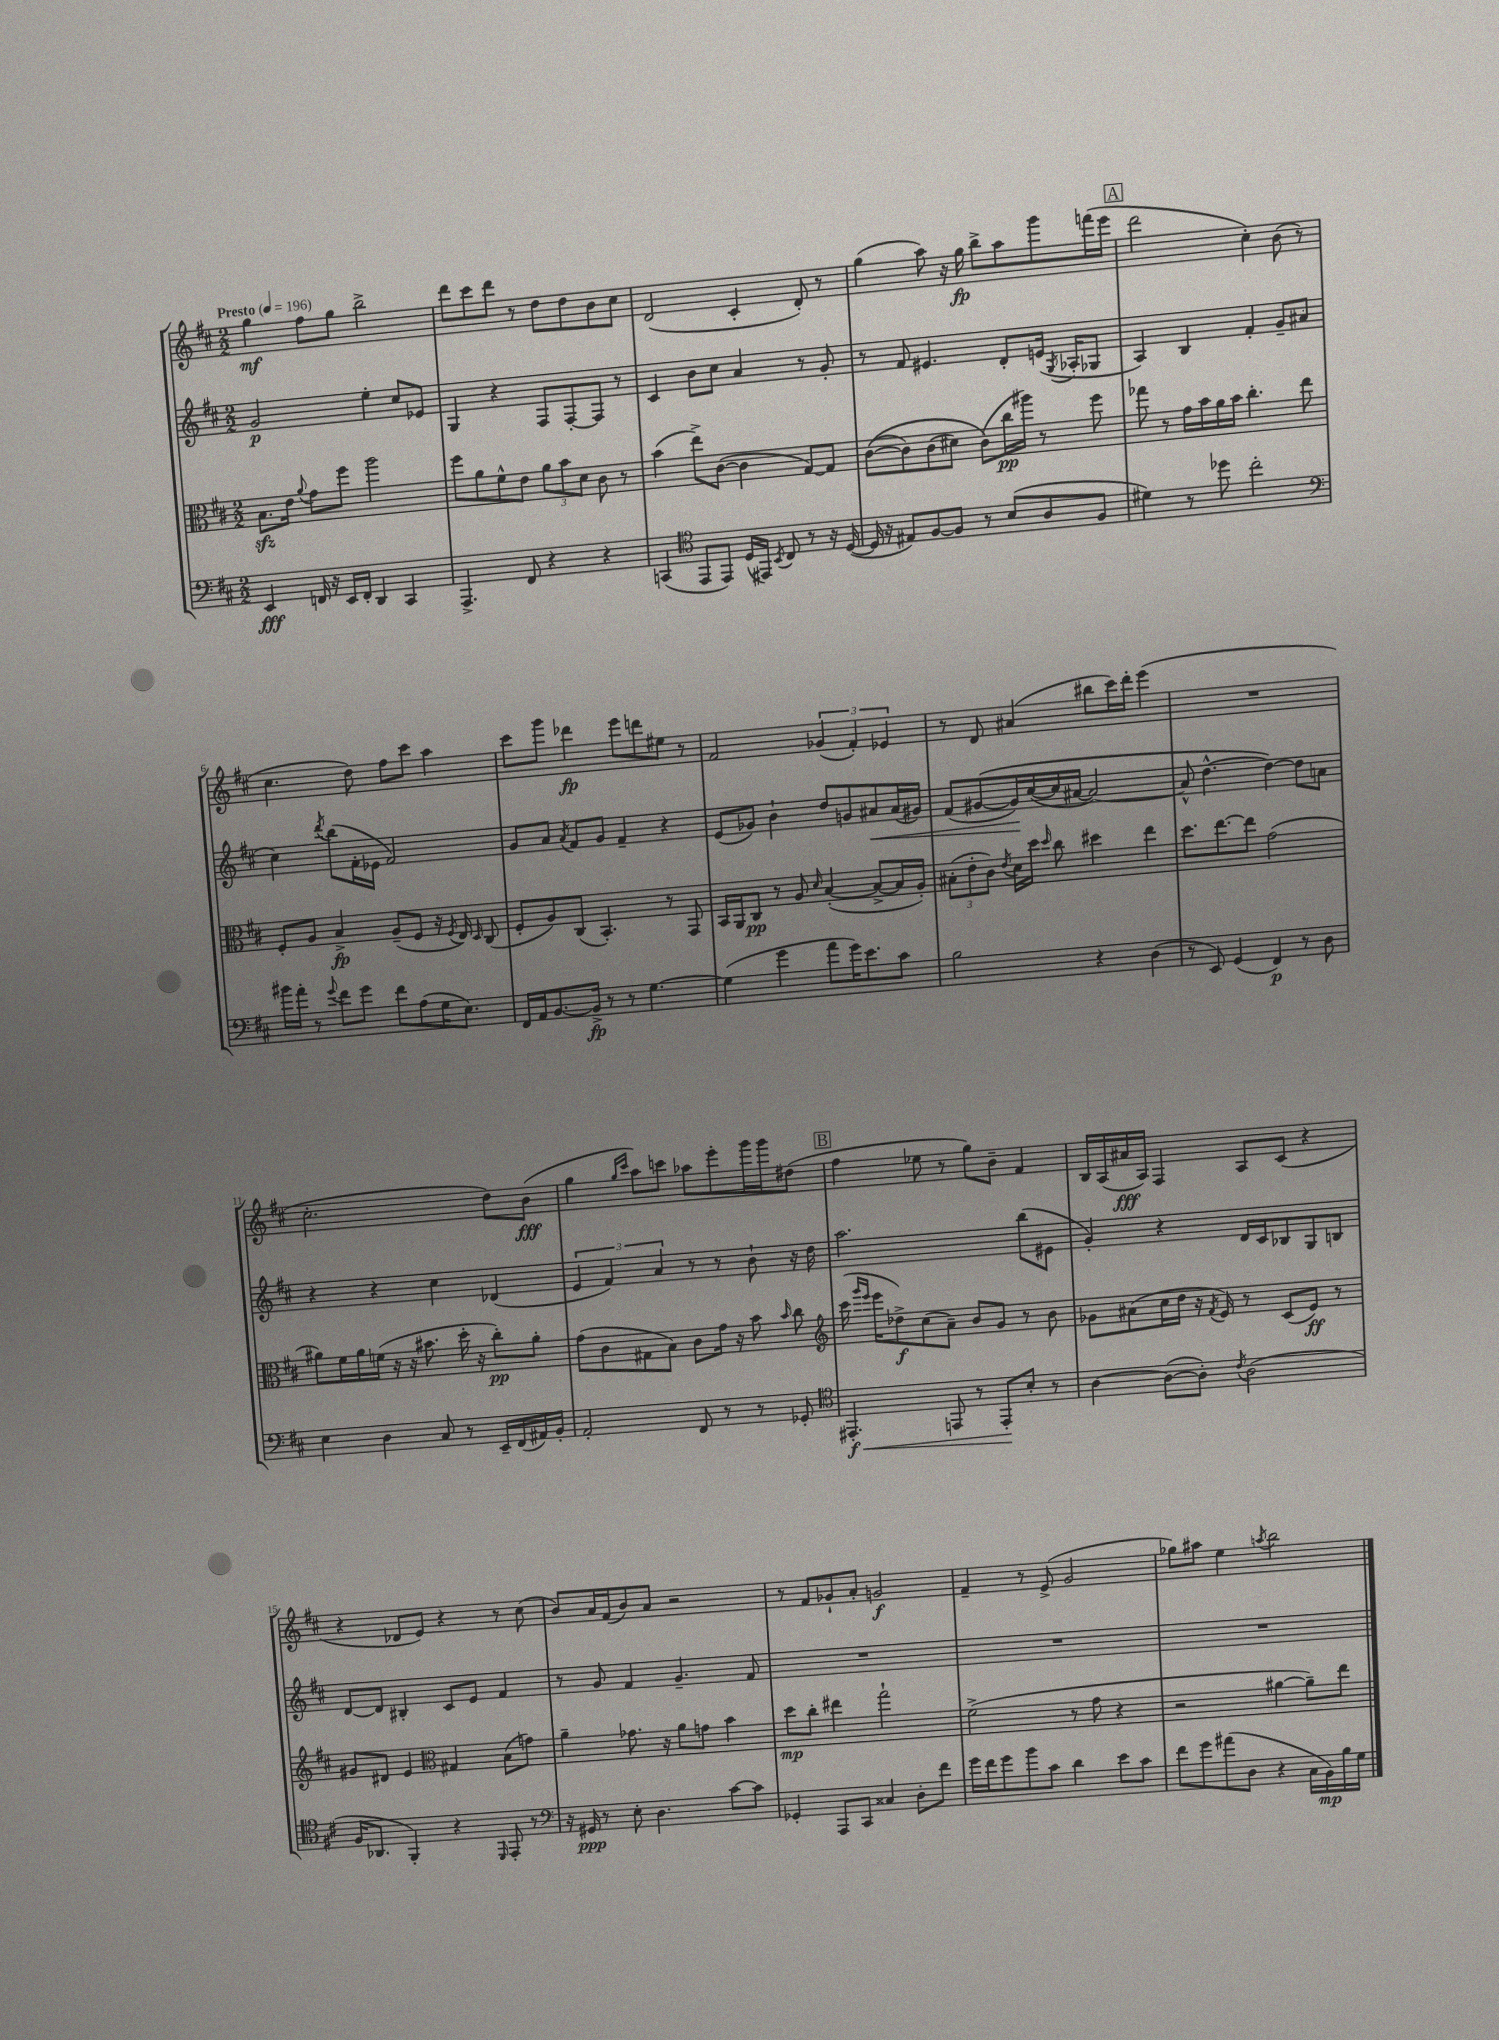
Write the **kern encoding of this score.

**kern	**kern	**kern	**kern
*staff4	*staff3	*staff2	*staff1
*clefF4	*clefC3	*clefG2	*clefG2
*k[f#c#]	*k[f#c#]	*k[f#c#]	*k[f#c#]
*M2/2	*M2/2	*M2/2	*M2/2
*MM196	*MM196	*MM196	*MM196
4EE/	8.B\L	2g/	4gg\
.	16e\Jk	.	.
.	8qqa/	.	.
16FF/	8g\L	.	8ff#\L
16r	.	.	.
16EE/LL	8ff#\J	.	8gg\J
16FF'/JJ	.	.	.
4DD/	2aa\	4ee'\	2bb^\
4CC#/	.	8cc#/L	.
.	.	8e-/J	.
=	=	=	=
4.AAA^/	8ff#\L	4G/	8ddd\L
.	8a\	.	8ccc#\
.	8f#^^\	4r	8ddd\J
8FF#/	8e\J	.	8r
4r	12a\L	8F#/L	8dd\L
.	12b\	.	.
.	.	[8F#'/	8dd\
.	12d\J	.	.
4r	8c#\	8F#/]J	8b\
.	8r	8r	8cc#\J
=	=	=	=
(4CC/	(4b\	4c#/	(2d/
*clefC4	*	*	*
8EE/L	8ee^\L)	8b\L	.
8EE/J)	([8c#\J	8cc#\J	.
(16D/LL	4c#\]	4a/	4c#'/
16EE#/JJ)	.	.	.
8qBB/	.	.	.
8C#/	.	.	.
8r	[8G/L)	8r	8d'/)
16r	8G/]J	8g'/	8r
([16D/	.	.	.
=	=	=	=
16D/]	&(([8c#\L	8r	(4gg\
16r	.	.	.
8E#/L)	8c#\])	8f#/	.
[8F#/	(8c#\	4.e#/	8aa\)
8F#/]J	8d#\J)	.	16r
.	.	.	16gg\
8r	(8c#\L&)	.	8bb^\L
(8B/L	16cc#\L	8d'/L	8aa\
.	16aa#\JJ)	.	.
8A/	8r	(16e/Jk	8ggg\
.	.	8qG/	.
.	.	16A-'/LK	.
8F#/J	8ff#\	8G-/J	(16fff\L
.	.	.	16eee\JJ
=	=	=	=
4d#\)	8gg-\	4A/)	2ddd\
.	8r	.	.
8r	16g\LL	4B/	.
.	16b\	.	.
8dd-\	16a\	.	.
.	16b\JJ	.	.
2cc#'\	4.cc#'\	4f#'/	4cc#'\)
.	.	8g~/L	(8b\
.	8ee\	(8a#/J	8r
=	=	=	=
*clefF4	*	*	*
16b#\LL	8F#'/L	4cc#\)	4.cc#\
16a'\JJ	.	.	.
8r	8A/J	.	.
8qqg/	.	8qddd/	.
8f#\L	4B^/	(8bb\L	.
8g\J	.	16f#'\L	8dd\)
.	.	16e-\JJ	.
8f#\L	(8A~/L	2f#/)	8ff#\L
(8A\	8F#/J	.	8ccc#\J
16G\K	16r	.	4aa\
.	8qF#/	.	.
8.E\J)	16E/)	.	.
.	16qqD/	.	.
.	(8C#/	.	.
=	=	=	=
16FF#/LL	8F#'/L	8g/L	8ccc#\L
16AA/J	.	.	.
[8.BB/	8A/)	8a/J	8ggg\J
.	.	8qa/	.
.	(8C#/J	8f#/L	4ddd-\
16BB^/]Jk	.	.	.
8r	4.BB'/)	8g/J	.
8r	.	4f#~/	8eee\L
[4.G\	.	.	8ddd\
.	8r	4r	8ee#\J
.	8GG/	.	8r
=	=	=	=
(4G\]	16BB/LL	(8e/L	2f#/
.	16AA/J	.	.
.	8C#/J	8g-/J)	.
4g\	8r	4b`\	.
.	8A/	.	.
.	16qqd/	.	.
8a\L	([4B'/	8dd/L	(6g-/
16g\K)	.	8g/	.
.	.	.	6f#'/)
8.e\	.	.	.
.	8B^/_L	8a#/	.
.	.	.	6e-/
8c#\J	16B/]L	(16a#/L	.
.	16A'/JJ)	16g#/JJ)	.
=	=	=	=
2B\	(12B#'\L	(8f#/L	8r
.	12e'\	.	.
.	.	&([8g#/	8d/
.	12c#\J)	.	.
.	8qe/	.	.
.	16d\LL	16g#/]L)	(4a#/
.	16dd\JJ	([16cc#/	.
.	16qqdd/	.	.
.	8cc#\	16cc#/]	.
.	.	[16a#/JJ	.
4r	4dd#\	2a#/_)	8bb#\L
.	.	.	16ccc#\L)
.	.	.	16ddd'\JJ
(4D\	4ee\	.	(4eee\
=	=	=	=
8r	8.dd\L	8a#^^/]	1r
8EE/)	.	[4.dd^^\	.
.	[8.ee\	.	.
(4GG/	.	.	.
.	8ee\]J	.	.
4FF#/)	(2g\	4dd\_&)	.
8r	.	8dd\]L	.
8D\	.	8a\J	.
=	=	=	=
4E\	8a#\L)	4r	2.cc#'\
.	16f#\L	.	.
.	16a#\	.	.
4D\	(16f\JJ	4r	.
.	16r	.	.
.	16r	.	.
.	8.b#\	.	.
8C#/	.	4cc#\	.
8r	16dd'\	.	.
.	16r	.	.
16EE~/LL	8cc#'\L)	(4d-/	8dd\L)
(16FF#/	.	.	.
16AA#/)	8a#'\J	.	(8b\J
16BB'/JJ	.	.	.
=	=	=	=
2AA'/	(8g\L	6e/	4gg\
.	8c#\	.	.
.	.	6f#/)	.
.	.	.	16qqgg/LL
.	.	.	16qqccc#/JJ
.	8G#\	.	8aa\L)
.	.	6a/	.
.	8B\J)	.	8ccc\J
8FF#/	8c#\L	8r	8aa-\L
8r	16g\Jk	8r	8eee'\
.	16r	.	.
8r	8b\	8b`\	16ggg\L
.	.	.	16ggg\J
.	16qqb/	.	.
8GG-'/	8cc#\	16r	(8dd#\J
.	.	16dd\	.
=	=	=	=
*clefC4	*clefG2	*	*
4.EE#'/	(16ccc#\	2.aa\	4ff#\
.	16qqggg/LL	.	.
.	16qqeee/JJ	.	.
.	16eee\LK	.	.
.	8dd-^\)	.	.
.	(8cc#\	.	8ee-\
8EE/	8a~\J)	.	8r
8r	8b/L	.	8gg\L)
8EE'/L	8g/J	.	8b~\J
8B'/J	8r	(8bb\L	4f#/
8r	8b\	8e#\J	.
=	=	=	=
[4A\	8g-\L	4g'/)	16B/LL
.	.	.	(16A/
.	(8a#\	.	16a#/
.	.	.	16A/JJ)
(8A\_L	16cc#\L	4r	4F#/
.	16dd\JJ	.	.
8A'\]J)	16r	.	.
.	8qf#/	.	.
.	16e/)	.	.
8qc#/	.	.	.
(2A\	8r	16d/LL	8A/L
.	.	16c#/J	.
.	(8c#/L	8B-/	(8c#/J
.	8e/J)	8G/	4r
.	8r	8B/J	.
=	=	=	=
16F#/LK	8g#/L	[8d/L	4r
8.AA-/J	.	.	.
.	8d#/J	8d/]J	.
4FF#'/)	4e/	4B#'/	8d-/L
.	.	.	8e/J)
*	*clefC3	*	*
4r	4G#/	8c#/L	4r
.	.	8e/J	.
16qqDD/	.	.	.
8EE'/	(8B\L	4f#/	8r
8r	8g\J)	.	(8cc#\
=	=	=	=
*clefF4	*	*	*
16r	4a~\	8r	8b/L)
16GG#/	.	.	.
8r	.	8g/	16a/L
.	.	.	(16f#/J
8E'\	8.g-\	4f#/	8b/)
4.D\	.	.	8a/J
.	16r	.	.
.	8a\L	4.g~/	2r
.	8g\J	.	.
[8c#\L	4b\	.	.
8c#\]J	.	8f#/	.
=	=	=	=
4GG-'/	8dd\L	1r	8r
.	8cc#'\J	.	8f#/L
8AAA/L	4ee#\	.	8g-`/
8CC#/J	.	.	8a'/J
4C##/	2gg`\	.	2g/
8D'\L	.	.	.
8f#\J	.	.	.
=	=	=	=
16g\LL	(2f#^\	1r	4f#~/
16f#\J	.	.	.
8g\	.	.	.
8b\	.	.	8r
8c#\J	.	.	(8e^/
4d\	8r	.	2g/
.	8g\	.	.
8e\L	4r	.	.
8c#\J	.	.	.
=	=	=	=
8f#\L	2r	1r	8gg-\L)
8g\	.	.	8aa#\J
(8a#\	.	.	4ee\
8D\J	.	.	.
.	.	.	8qaa/
4r	[4a#\	.	2bb\
16C#\LL	8a#~\]L)	.	.
16BB\)	.	.	.
16B\	8ee\J	.	.
16G\JJ	.	.	.
==	==	==	==
*-	*-	*-	*-
